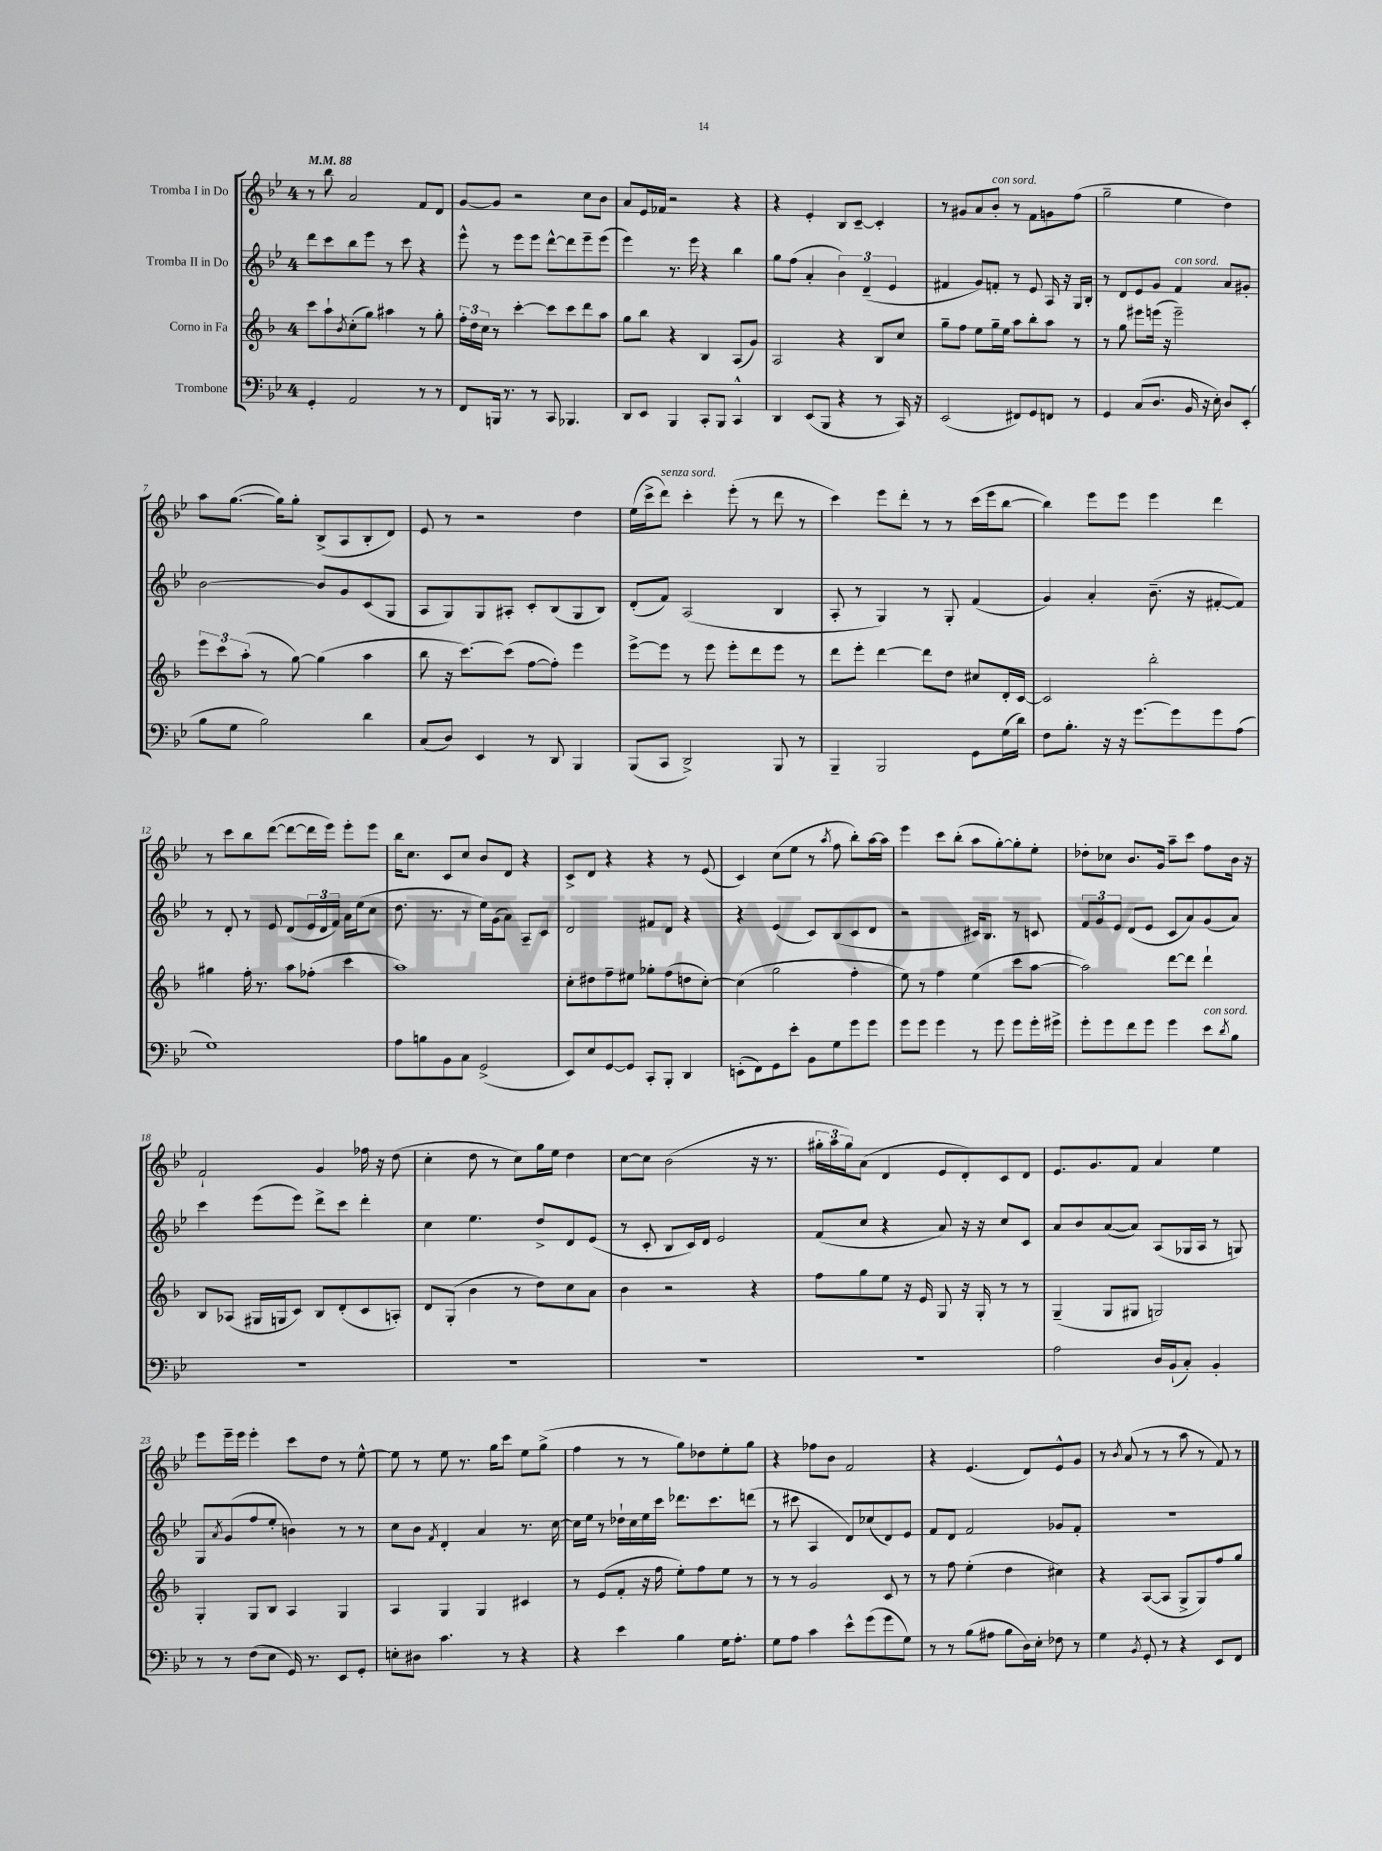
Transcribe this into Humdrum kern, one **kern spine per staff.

**kern	**kern	**kern	**kern
*part4	*part3	*part2	*part1
*staff4	*staff3	*staff2	*staff1
*I"Trombone	*I"Corno in Fa	*I"Tromba II in Do	*I"Tromba I in Do
*clefF4	*clefG2	*clefG2	*clefG2
*k[b-e-]	*k[b-]	*k[b-e-]	*k[b-e-]
*M4/4	*M4/4	*M4/4	*M4/4
*MM88	*MM88	*MM88	*MM88
=1	=1	=1	=1
4GG'/	8ccc\L	8ddd\L	8r
.	8aa`\	8ccc\	8bb-\
.	8qb-/	.	.
2AA/	(8cc'\	8bb-\	2a/
.	8gg\J)	8eee-\J	.
.	4aa#X\	8r	.
.	.	8ccc\	.
8r	8r	4r	8f/L
8r	8gg'\	.	8d/J
=2	=2	=2	=2
8FF/L	24ff'\LL	8eee-^^\	[8g/L
.	24dd\	.	.
.	24cc\JJ	.	.
16BBBn/Jk	8r	8r	8g/J]
8.r	.	.	.
.	[4ccc'\	8eee-\L	2r
8r	.	8eee-\J	.
8CC/	8ccc\L]	[8ddd^^\L	.
4.BBB-X/	8ccc\	8ddd\]	.
.	8ddd\	8eee-~\	8cc\L
.	8aa\J	(8eee-\J	8b-\J
=3	=3	=3	=3
8DD/L	8gg\L	4eee-\)	8a/L
8EE-/J	8bb-\J	.	16e-/L
.	.	.	16f-X/JJ
4BBB-/	4r	8.r	2r
.	.	16eee-\	.
8CC'/L	4B-/	4r	.
8BBB-/J	.	.	.
4CC^^/	(8A/L	4bb-\	4r
.	8g/J)	.	.
=4	=4	=4	=4
4DD/	2A/	8gg\L	4r
.	.	(8ff\J	.
(8EE-/L	.	4a'/	4e-'/
8BBB-/J	.	.	.
4r	4r	6b-\)	8B-/L
.	.	.	[8c~/J
.	.	(6d~/	.
8r	8B-/L	.	4c'/]
.	.	6e-/	.
16CC/)	8cc/J	.	.
16r	.	.	.
=5	=5	=5	=5
(2EE-/	8gg~\L	4f#X/	8r
.	8ff\J	.	8g#X/L
.	8ee\L	8g/L)	8a/
!	!	!	!LO:TX:a:i:t=con sord.
.	16gg~\L	8fn'/J	8b-'/J
.	16ee\JJ	.	.
8FF#X/L)	8aa\L	8r	8r
8GG/	8bb-'\	8e-/	8f\L
8FFn/J	8aa\J	16A/	8gn\
.	.	16r	.
8r	8r	16G/LL	(8ff\J
.	.	16B-'/JJ	.
=6	=6	=6	=6
4GG/	8r	8r	2gg~\
.	8gg\	8d/L	.
(8C/L	8eee#X\L	8e-/	.
8.D/J	(16eeen\Jk	8g/J	.
.	16r	.	.
!	!	!LO:TX:a:i:t=con sord.	!
.	2eee~\)	4f/	4ee-\
16BB-/	.	.	.
16r	.	.	.
16E-'\)	.	.	.
8D/L	.	8a/L	4dd\)
(8EE-'/J	.	8g#X'/J	.
!!LO:LB:g=z
=7	=7	=7	=7
8B-\L	12eee\L	[2b-\	8aa\L
.	12ccc\	.	.
8G\J	.	.	([8.gg\J
.	(12aa'\J	.	.
2B-\)	8r	.	.
.	.	.	16gg\KL])
.	[8gg\)	.	8gg'\J
.	(4gg\]	8b-/L]	(8B-^/L
.	.	8g/	8A/
4d\	4aa\	(8c/	8B-'/
.	.	8G/J	8d/J)
=8	=8	=8	=8
(8C/L	8bb-\	8A/L	8e-/
8D/J)	16r	8G/)	8r
.	[8.ccc\L)	.	.
4EE-/	.	8G/	2r
.	(8ccc\J]	8A#X'/J	.
8r	[8ff\L	8c'/L	.
8DD/	8ff'\J])	(8B-/	.
4BBB-/	4eee\	8G/	4dd\
.	.	8B-/J)	.
=9	=9	=9	=9
(8BBB-/L	[8eee^\L	(8d'/L	(16ee-\LL
.	.	.	16ccc^\J
!	!	!	!LO:TX:a:i:t=senza sord.
8CC/J	8eee\J]	8f/J)	8ddd\J)
2DD^/)	8r	(2A/	4ccc'\
.	8eee\	.	.
.	8eee'\L	.	(8eee-'\
.	8ddd\	.	8r
8BBB-/	8eee\J	4B-/	8ddd\
8r	8r	.	8r
=10	=10	=10	=10
4BBB-~/	8ddd\L	8A'/	4ccc\)
.	8eee'\J	8r	.
2BBB-/	[4ddd\	4G/)	8eee-\L
.	.	.	8ddd'\J
.	8ddd\L]	8r	8r
.	8dd\J	8G'/	8r
8GG\L	8cc#X/L	(4f/	(16ccc\LL
.	.	.	16eee-\J
(16G\L	16d'/L	.	[8bb-\J
16d\JJ)	[16c/JJ	.	.
=11	=11	=11	=11
8F\L	2c/]	4g/)	4bb-\])
8.B-'\J	.	.	.
.	.	4a'/	8eee-\L
16r	.	.	.
16r	.	.	8eee-\J
[8.g\L	.	.	.
.	2bb-'\	(8.b-~\	4eee-\
8g\]	.	.	.
.	.	16r	.
8g\	.	[8f#X'/L	4ddd\
(8A\J	.	8f#/J])	.
!!LO:LB:g=z
=12	=12	=12	=12
1G)	4gg#X\	8r	8r
.	.	8d'/	8ccc\L
.	16ff'\	8r	8bb-\
.	8.r	.	.
.	.	8e-/	([8ddd\J
.	8aa\L	(8d/L	8ddd\L_
.	(8ff-X'\J	24e-/L	16ddd\L]
.	.	24d/	.
.	.	.	16eee-\JJ)
.	.	24f/JJ)	.
.	4ccc\	16a\LL	8eee-'\L
.	.	(16ee-\J	.
.	.	8cc\J	8eee-\J
=13	=13	=13	=13
8A\L	1aa)	8.dd\	16bb-\KL
.	.	.	8.cc\J
8Bn\	.	.	.
.	.	8.r	.
8BB-\	.	.	8c/L
8C\J	.	8r	8cc/J
(2GG^/	.	16ee-\LL)	8b-/L
.	.	(16g\J	.
.	.	8a\J)	8d/J
.	.	8A~/L	4r
.	.	8c/J	.
=14	=14	=14	=14
8EE-/L)	8cc'\L	2d/	8c^/L
8E-/	8dd#X\	.	8d/J
[8GG/	8ff~\	.	4r
8GG/J]	8ee#X\J	.	.
8CC'/L	8gg-X'\L	8f#X/L	4r
8BBB-'/J	(8ff\	8d/J	.
4DD/	8ddn\	4r	8r
.	[8cc'\J)	.	(8e-/
=15	=15	=15	=15
(8EEn'\L	(4cc\]	4r	4c/)
8FF\)	.	.	.
8GG\	2gg\	(4e-/	(8cc\L
8e-'\J	.	.	8ee-\J
8BB-\L	.	8c/L)	8r
.	.	.	8qaa/
8G\	.	(8B-/	8ff\
8g\	4ff'\	8c/	8bb-'\L)
8g\J	.	8d/J	[16aa\L
.	.	.	16aa\JJ]
=16	=16	=16	=16
8g\L	8ee\)	2r	4eee-\
8g\J	8r	.	.
4g\	4ff\	.	8ccc\L
.	.	.	(8bb-'\J
8r	(4ee\	16c#X/KL)	8aa\L
.	.	8.B-/J	.
8g\	.	.	[8gg'\)
8g\L	8ccc\L	8r	8gg'\]
16g'\L	[8aa\J	8cn/	8ee-'\J
16g#X^\JJ	.	.	.
=17	=17	=17	=17
8g'\L	2aa\])	12f/L	8dd-X'\L
.	.	12g/	.
8g\	.	.	8cc-X\J
.	.	12e-/J	.
8f\	.	(8d/L	8.b-/L
8g\J	.	8e-/J	.
.	.	.	16g/Jk
4g\	[8ddd\L	8c/L	8aa~\L
.	8ddd\J]	8a/)	8ccc\J
!LO:TX:a:i:t=con sord.	!	!	!
8e-\L	4ddd`\	(8g/	8ff\L
8qd/	.	.	.
8B-\J	.	8a/J)	16b-\Jk
.	.	.	16r
!!LO:LB:g=z
=18	=18	=18	=18
1r	8B-/L	4ccc\	2f`/
.	(8A-X/J	.	.
.	16G#X/LL	(8eee-\L	.
.	16Gn/J	.	.
.	8c/J)	8eee-\J)	.
.	8B-/L	8ddd^\L	4g/
.	(8d'/	8ccc\J	.
.	8c/	4ddd'\	16ff-X\
.	.	.	16r
.	8An'/J)	.	(8dd\
=19	=19	=19	=19
1r	8d/L	4cc\	4cc'\
.	(8G'/J	.	.
.	4b-\	4.ee-\	8dd\
.	.	.	8r
.	8r	.	8cc\L)
.	8dd\L)	8dd^/L	16gg\L
.	.	.	16ee-\JJ
.	8cc\	8d/	4dd\
.	8a\J	(8e-/J	.
=20	=20	=20	=20
1r	4b-\	8r	[8cc\L
.	.	8c'/	8cc\J]
.	2r	8B-/L	(2b-\
.	.	16c/L)	.
.	.	16d/JJ	.
.	.	2e-/	.
.	4r	.	16r
.	.	.	8.r
=21	=21	=21	=21
1r	8ff\L	(8f/L	24gg#X'\LL
.	.	.	24aa\
.	.	.	24gg#\J)
.	8gg\	8cc/J	(8a\J
.	8ee\J	4r	4d/
.	16r	.	.
.	16e/	.	.
.	8G/	8a/)	8e-/L
.	16r	16r	8d'/)
.	16G'/	16r	.
.	8r	8cc/L	8c/
.	8r	8c/J	8d/J
=22	=22	=22	=22
2A\	(4G~/	8a/L	8.e-/L
.	.	8b-/	.
.	.	.	8.g/
.	8G/L	([8a/	.
.	8G#X/J	8a/J])	8f/J
16D/LL	2Gn/)	(8A/L	4a/
(16BB-`/J	.	.	.
8C'/J)	.	16G-X/L	.
.	.	16A/JJ	.
4BB-'/	.	8r	4ee-\
.	.	8Gn/)	.
!!LO:LB:g=z
=23	=23	=23	=23
8r	4G'/	8G/L	8eee-\L
.	.	8qa/	.
8r	.	(8g/	16eee-~\L
.	.	.	16eee-\JJ
(8F\L	8G/L	8ff/	4eee-'\
8E-\J	8B-/J	8ee-'/J	.
16GG/)	4A/	4bn\)	8ccc\L
8.r	.	.	.
.	.	.	8dd\J
8EE-/L	4G/	8r	8r
8GG'/J	.	8r	[8ee-^^\
=24	=24	=24	=24
8En'\L	4A/	8cc\L	8ee-\]
8D#X\J	.	8b-\J	8r
.	.	8qf/	.
4.c\	4G/	4d'/	8ee-\
.	.	.	8.r
.	4G/	4a/	.
.	.	.	16gg\KL
8r	.	.	8ccc\J
4r	4c#X/	8.r	8ee-\L
.	.	.	(8gg^\J
.	.	[16cc\	.
=25	=25	=25	=25
4r	8r	16cc\LL]	4ff\
.	.	16ee-\JJ	.
.	(8e/L	8r	.
4e-\	8f'/J	16dd-X`\LL	8r
.	.	16cc\	.
.	16r	16ee-\	8r
.	16ff\	16ccc\JJ	.
4B-\	8ee'\L)	8.ddd-X\L	8gg\L)
.	8ff\	.	8dd-X\
.	.	8.ccc\	.
16G\KL	8ee\J	.	8ee-'\
8.A'\J	.	.	.
.	8r	(8dddn\J	8gg\J
=26	=26	=26	=26
8G\L	8r	8r	4r
8A\J	8r	8ccc#X\	.
4c\	2g/	4A/	8ff-X\L
.	.	.	8b-\J
8e-^^\L	.	8d/L)	2f/
(8g\	.	(8cc-X/	.
8g\	8c/	8d/)	.
8G\J)	8r	8e-/J	.
=27	=27	=27	=27
8r	8r	8f/L	4r
8r	8ff\	8d/J	.
(8B-\L	(4ee'\	2f/	(4.e-/
8A#X\J	.	.	.
8B-\L	4dd\	.	.
16D\L)	.	.	8d/L)
16E-'\JJ	.	.	.
8F-X\	4cc#X\)	8g-X/L	8e-^^/
8r	.	8f'/J	8g/J
=28	=28	=28	=28
4G\	4r	1r	8r
.	.	.	8qb-/
.	.	.	(8a/
8qBB-/	.	.	.
8GG'/	([8A/L	.	8r
8r	8A/J]	.	8r
4r	8G^/L	.	8aa\
.	8G/)	.	8r
8EE-/L	8ff/	.	8f/)
8FF/J	8gg/J	.	8r
==	==	==	==
*-	*-	*-	*-
